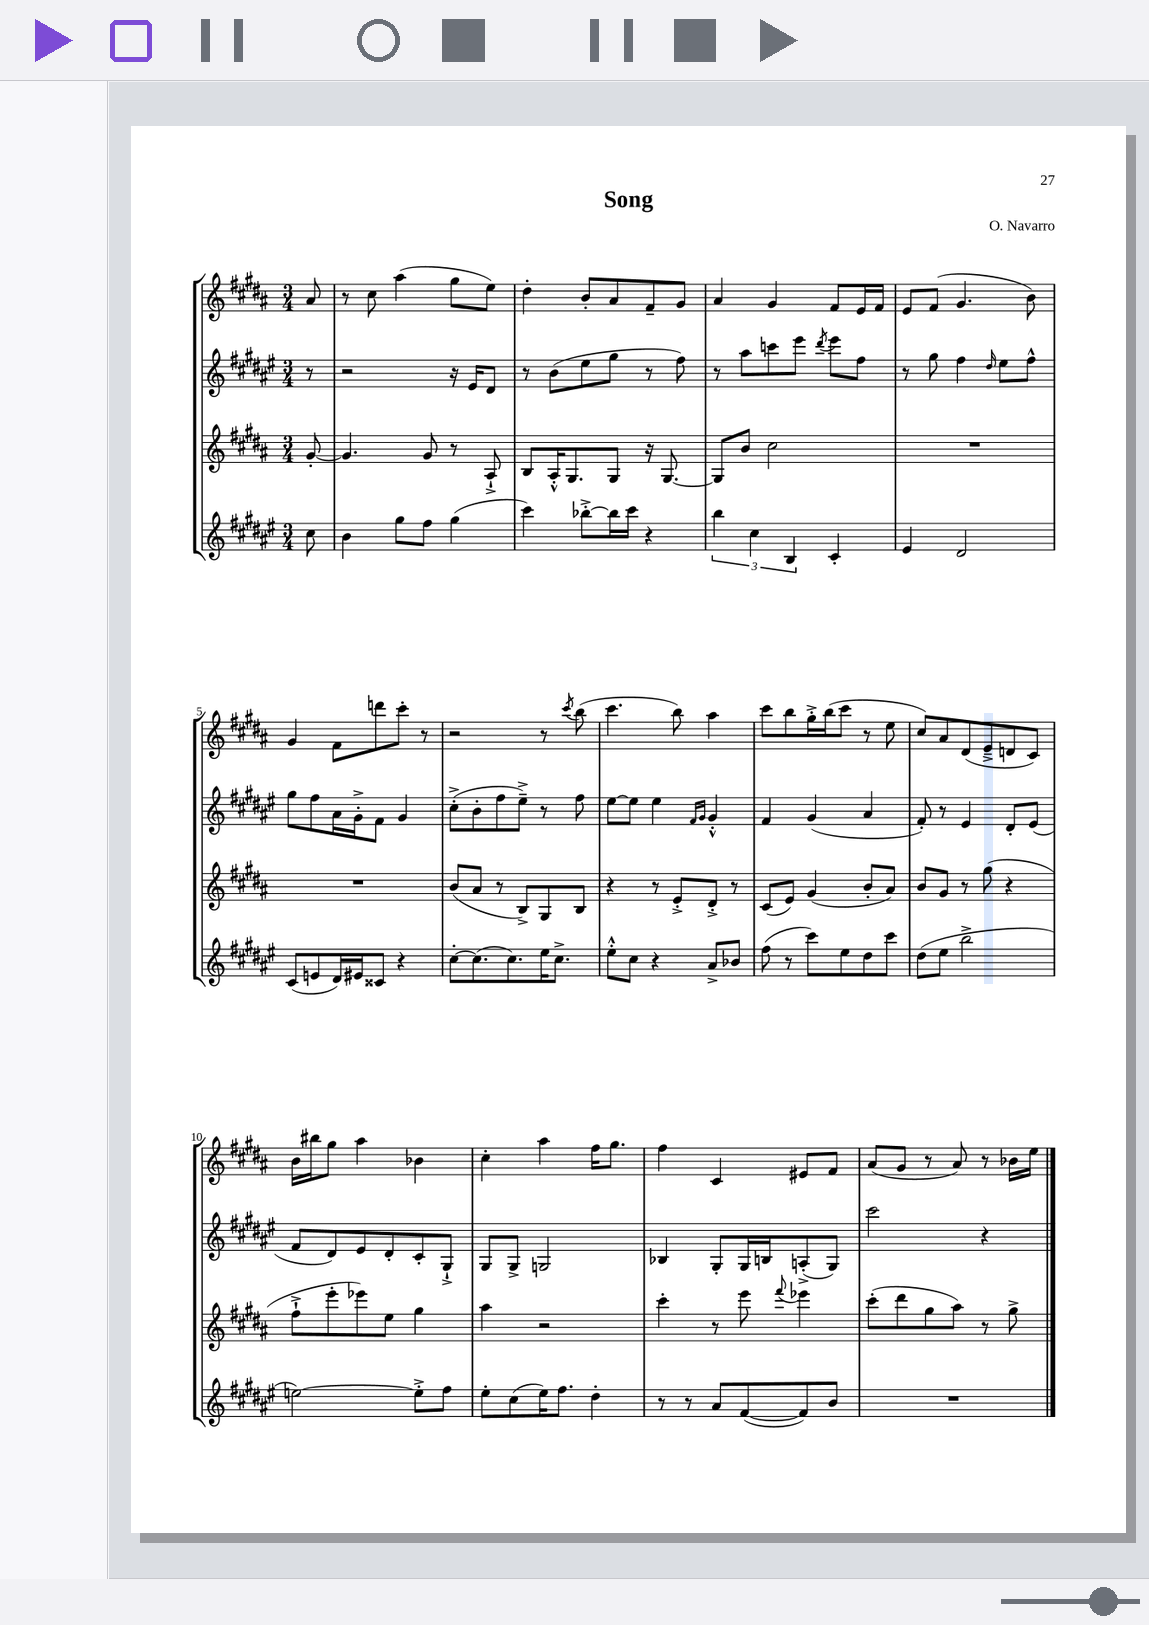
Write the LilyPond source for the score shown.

\header { title = "Song" composer = "O. Navarro" }
<<
\new StaffGroup <<
\new Staff = "s0" {
    \clef treble \key b \major \numericTimeSignature \time 3/4 \partial 8
    \autoBeamOff ais'8 |
    r8 cis''8 ais''4( gis''8[ e''8]) |
    dis''4-. b'8[-. ais'8 fis'8-- gis'8] |
    ais'4 gis'4 fis'8[ e'16 fis'16] |
    e'8[ fis'8]( gis'4. b'8) |
    gis'4 fis'8[ d'''8 cis'''8]-. r8 |
    r2 r8 \acciaccatura { cis'''8 } b''8( |
    cis'''4. b''8) ais''4 |
    cis'''8[ b''8 gis''16-.-> b''16( cis'''8] r8 e''8 |
    cis''8[) ais'8 dis'8( e'8---> d'8 cis'8]) |
    b'16[ bis''16 gis''8] ais''4 bes'4 |
    cis''4-. ais''4 fis''16[ gis''8.] |
    fis''4 cis'4 eis'8[ fis'8] |
    ais'8[( gis'8] r8 ais'8) r8 bes'16[ e''16] \bar "|." |
}
\new Staff = "s1" {
    \clef treble \key fis \major \numericTimeSignature \time 3/4 \partial 8
    \autoBeamOff r8 |
    r2 r16 eis'16[ dis'8] |
    r8 b'8[( eis''8 gis''8] r8 fis''8) |
    r8 ais''8[ c'''8 eis'''8] \acciaccatura { dis'''8 } eis'''8[ fis''8] |
    r8 gis''8 fis''4 \grace { dis''16 } eis''8[ fis''8]-^ |
    gis''8[ fis''8 ais'16 gis'16-.-> fis'8] gis'4 |
    cis''8[-.->( b'8-. fis''8 eis''8]--->) r8 fis''8 |
    eis''8[~ eis''8] eis''4 \grace { fis'16[ gis'16] } gis'4-.-^ |
    fis'4 gis'4( ais'4 |
    fis'8-.) r8 eis'4 dis'8[-. eis'8]( |
    fis'8[ dis'8) eis'8 dis'8-. cis'8-. gis8]-!-> |
    gis8[ gis8]-> g2 |
    bes4 gis8[-. gis16 b16 a8-.->( gis8]) |
    cis'''2 r4 \bar "|." |
}
\new Staff = "s2" {
    \clef treble \key b \major \numericTimeSignature \time 3/4 \partial 8
    \autoBeamOff gis'8~-. |
    gis'4. gis'8 r8 ais8-!-> |
    b8[ ais16-.-^ gis8. gis8] r16 gis8.~ |
    gis8[ b'8] cis''2 |
    R2. |
    R2. |
    b'8[( ais'8] r8 b8[->) gis8 b8] |
    r4 r8 e'8[-.-> dis'8]-.-> r8 |
    cis'8[( e'8]) gis'4( b'8[-. ais'8]) |
    b'8[ gis'8] r8 gis''8( r4 |
    fis''8[-!-> e'''8-. ees'''8) e''8] gis''4 |
    ais''4 r2 |
    cis'''4-. r8 e'''8 \appoggiatura { fis'''8 } ees'''4 |
    cis'''8[-.( dis'''8 gis''8 ais''8]) r8 gis''8-> \bar "|." |
}
\new Staff = "s3" {
    \clef treble \key fis \major \numericTimeSignature \time 3/4 \partial 8
    \autoBeamOff cis''8 |
    b'4 gis''8[ fis''8] gis''4( |
    cis'''4) bes''8[~-.-> bes''16 cis'''16] r4 |
    \tuplet 3/2 { b''4 cis''4 b4 } cis'4-. |
    eis'4 dis'2 |
    cis'8[( e'8 dis'16) eis'16 cisis'8] r4 |
    cis''8[~-. cis''8.( cis''8.) eis''16 cis''8.]-> |
    eis''8[-.-^ cis''8] r4 ais'8[-> bes'8] |
    fis''8( r8 cis'''8[) eis''8 dis''8 cis'''8] |
    dis''8[( eis''8] b''2-> |
    e''2~) e''8[-.-> fis''8] |
    eis''8[-. cis''8( eis''16) fis''8.] dis''4-. |
    r8 r8 ais'8[ fis'8~( fis'8) b'8] |
    R2. \bar "|." |
}
>>
>>
